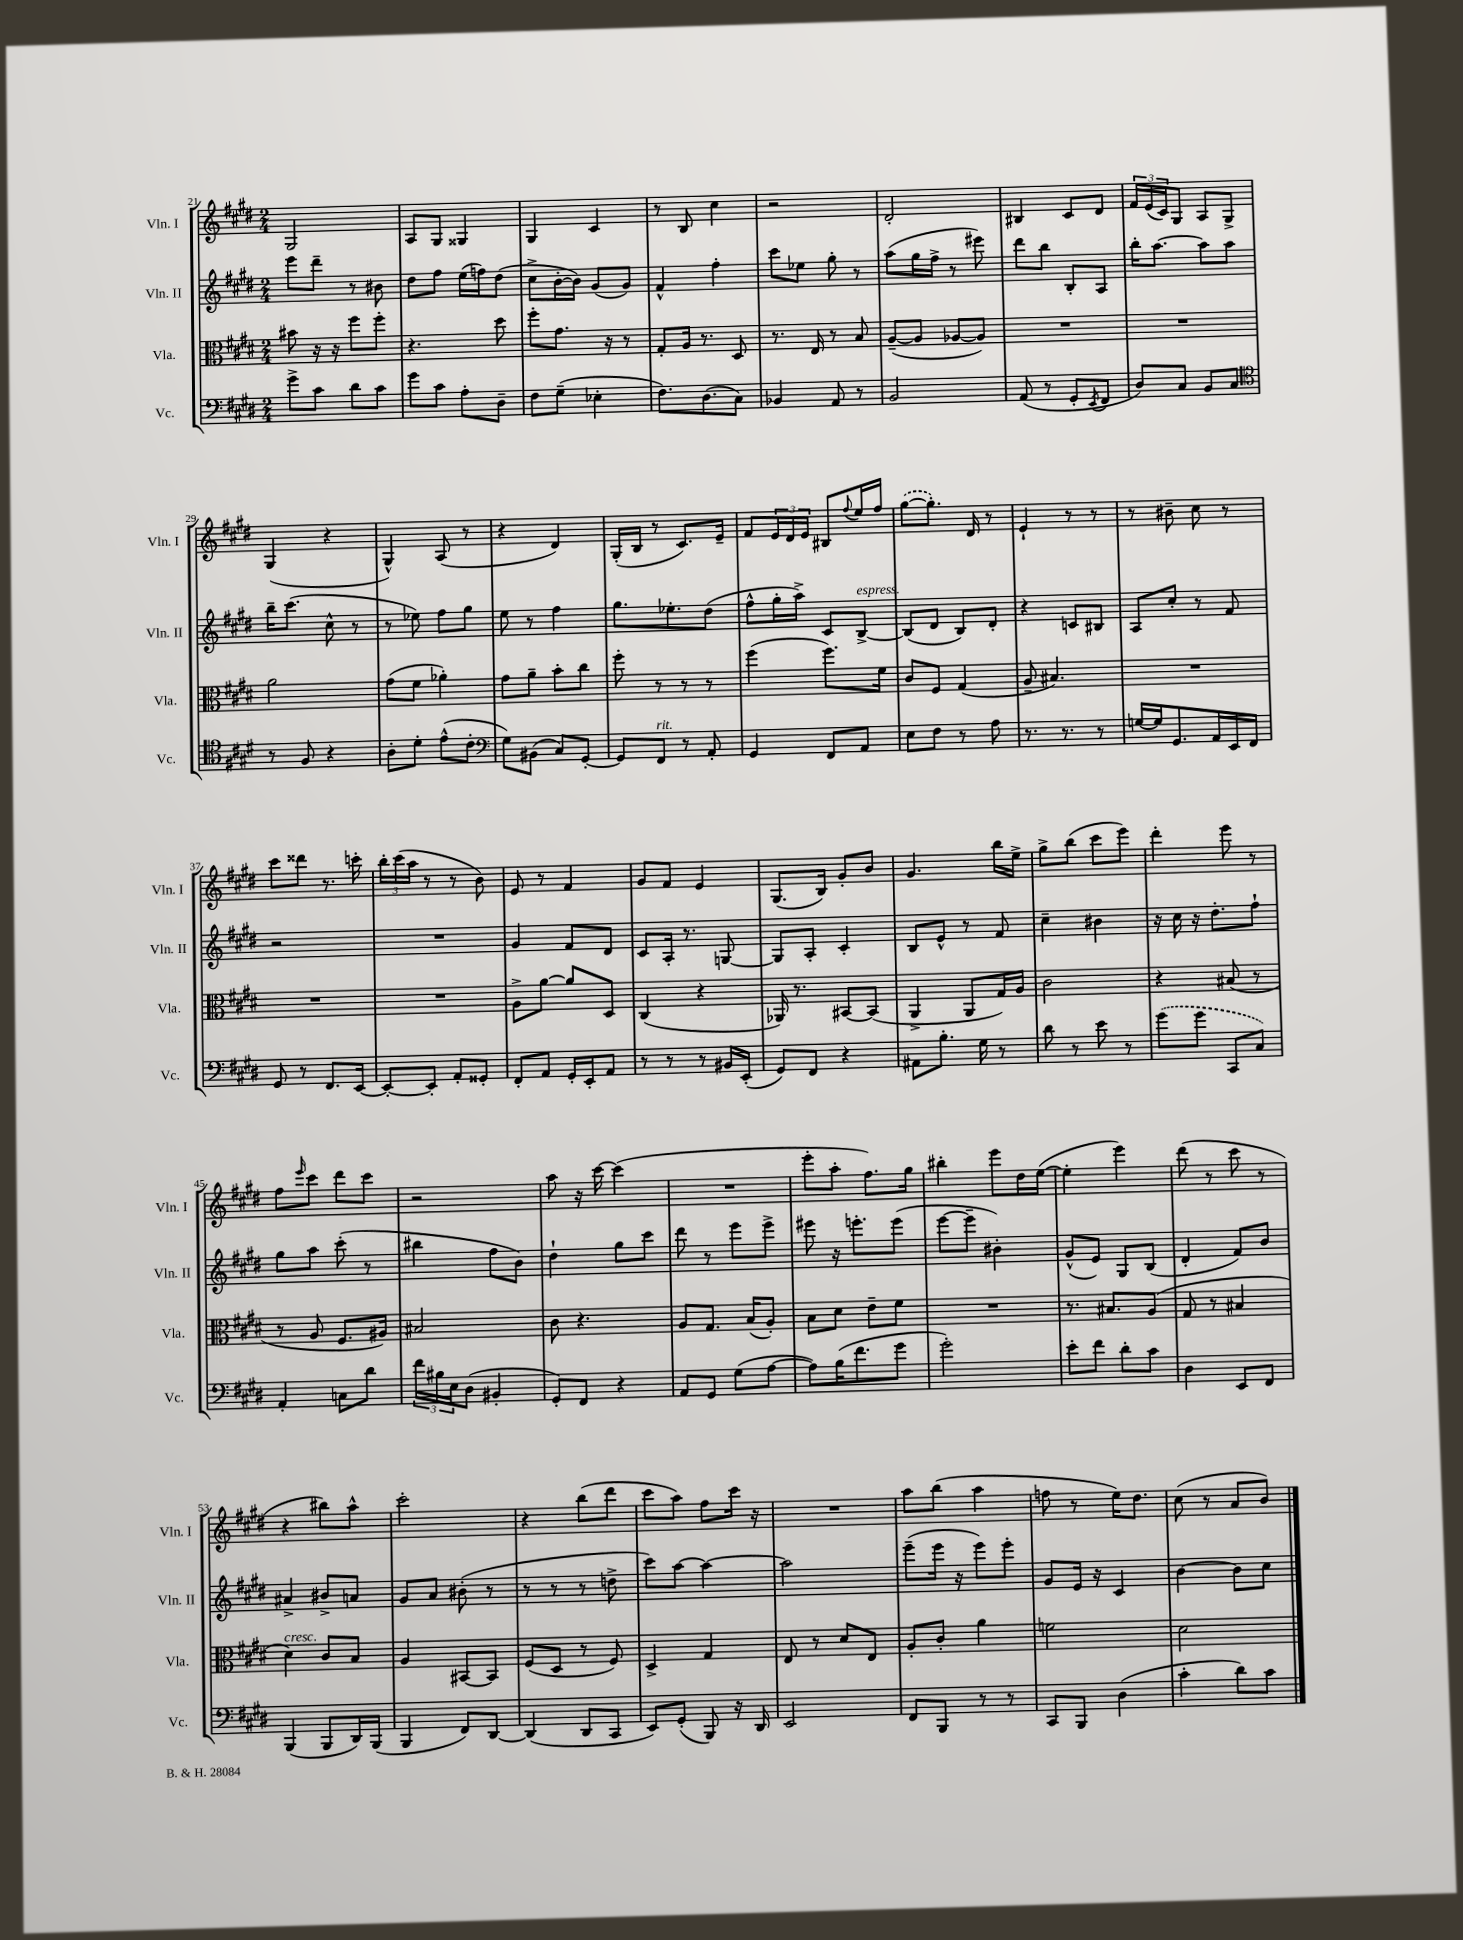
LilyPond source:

<<
\new StaffGroup <<
\new Staff = "s0" \with { instrumentName = "Vln. I" shortInstrumentName = "Vln. I" } {
    \clef treble \key e \major \numericTimeSignature \time 2/4
    gis2 |
    a8 gis8 gisis4 |
    gis4 cis'4 |
    r8 b8 cis''4 |
    r2 |
    dis'2-. |
    bis4 cis'8 dis'8 |
    \tuplet 3/2 { fis'16 e'16( cis'16) } gis8 a8 gis8-> |
    gis4( r4 |
    gis4-^) a8( r8 |
    r4 dis'4) |
    gis16-.( b16 r8 cis'8.) e'16-- |
    fis'8 \tuplet 3/2 { e'16 dis'16 e'16 } bis8 \appoggiatura { fis''8 } e''16 fis''16 |
    \once \slurDashed gis''8~( gis''8.-.) dis'16 r8 |
    e'4-! r8 r8 |
    r8 bis'8-- cis''8 r8 |
    cis'''8 disis'''8 r8. c'''16-. |
    \tuplet 3/2 { b''16-. cis'''16( a''16 } r8 r8 b'8) |
    e'8 r8 fis'4 |
    gis'8 fis'8 e'4 |
    gis8.( b16) gis'8-. b'8 |
    gis'4. b''16 e''16-> |
    gis''8-> b''8( cis'''8 e'''8) |
    dis'''4-. e'''8 r8 |
    fis''8 \grace { e'''16 } cis'''8 dis'''8 cis'''8 |
    r2 |
    a''8 r16 cis'''16~ cis'''4( |
    R2 |
    e'''8-. a''8-. fis''8.) gis''16 |
    bis''4-. e'''8 dis''16 e''16~( |
    e''4-. e'''4) |
    dis'''8( r8 cis'''8 r8 |
    r4 bis''8) a''8-^ |
    cis'''2-. |
    r4 b''8( dis'''8 |
    cis'''8 a''8) fis''8 cis'''16 r16 |
    R2 |
    a''8 b''8( a''4 |
    f''8 r8 e''16) dis''8. |
    cis''8( r8 a'8 b'8) \bar "|." |
}
\new Staff = "s1" \with { instrumentName = "Vln. II" shortInstrumentName = "Vln. II" } {
    \clef treble \key e \major \numericTimeSignature \time 2/4
    e'''8 dis'''8-- r8 bis'8 |
    dis''8 fis''8 e''16( f''16) dis''8( |
    cis''8-> b'16~-. b'16) gis'8( gis'8) |
    fis'4-^ fis''4-. |
    cis'''8 ees''8 gis''8-. r8 |
    a''8( gis''16 fis''16-> r8 eis'''8) |
    dis'''8 b''8 b8-. a8 |
    b''16-. a''8.~ a''8 a''8 |
    b''16-- cis'''8.( cis''8-^ r8 |
    r8 ees''8) fis''8 gis''8 |
    e''8 r8 fis''4 |
    gis''8. ees''8.-. dis''8( |
    fis''8-^ gis''16-. a''16->) cis'8 b8~->^\markup { \italic "espress." } |
    b8( dis'8 b8) dis'8-. |
    r4 c'8 bis8 |
    a8 cis''8-. r8 fis'8 |
    r2 |
    R2 |
    gis'4 fis'8 dis'8 |
    cis'8 a16-. r8. g8~ |
    g8 a8-. cis'4-. |
    b8 e'8-^ r8 fis'8 |
    cis''4-- bis'4 |
    r16 cis''16 r16 dis''8.-. fis''8-! |
    gis''8 a''8 cis'''8-.( r8 |
    bis''4 fis''8 b'8) |
    dis''4-! gis''8 cis'''8 |
    dis'''8 r8 e'''8 e'''8-> |
    eis'''8 r16 e'''8.-. e'''8( |
    e'''8~ e'''8-- bis'4-.) |
    gis'8-^( e'8) gis8 b8( |
    dis'4-. fis'8) b'8 |
    ais'4-> bis'8-> a'8 |
    gis'8 a'8 bis'8-.( r8 |
    r8 r8 r8 d''8-> |
    cis'''8) a''8~ a''4~ |
    a''2 |
    e'''8--( e'''16 r16 e'''8) e'''8-. |
    gis'8 e'16 r16 cis'4 |
    b'4~ b'8 cis''8 \bar "|." |
}
\new Staff = "s2" \with { instrumentName = "Vla." shortInstrumentName = "Vla." } {
    \clef alto \key e \major \numericTimeSignature \time 2/4
    bis'8 r16 r16 fis''8 fis''8-. |
    r4. dis''8 |
    fis''8-. gis'8. r16 r8 |
    gis8-. a16 r8. dis8 |
    r8. e16 r8 b8 |
    a8~--( a8 aes8~ aes8) |
    R2 |
    R2 |
    a'2 |
    gis'8( fis'8 aes'4-.) |
    gis'8 a'8-- b'8-. cis''8 |
    fis''8-. r8 r8 r8 |
    fis''4( fis''8.) fis'16 |
    cis'8 fis8 gis4( |
    a8-- bis4.) |
    R2 |
    R2 |
    R2 |
    a8-> a'8~ a'8 dis8 |
    cis4( r4 |
    aes,16) r8. bis,8~ bis,8( |
    a,4-> a,8 gis16) a16 |
    cis'2 |
    r4 bis8( r8 |
    r8 a8 fis8. ais16) |
    bis2 |
    cis'8 r4. |
    a8 gis8. b16( a8-.) |
    b8 dis'8 e'8-- fis'8 |
    R2 |
    r8. bis8. a8( |
    gis8 r8 bis4 |
    dis'4^\markup { \italic "cresc." }) cis'8 b8 |
    a4 bis,8~ bis,8 |
    fis8( dis8 r8 fis8) |
    dis4-> gis4 |
    e8 r8 dis'8 e8 |
    a8-. cis'8-. a'4 |
    f'2 |
    dis'2 \bar "|." |
}
\new Staff = "s3" \with { instrumentName = "Vc." shortInstrumentName = "Vc." } {
    \clef bass \key e \major \numericTimeSignature \time 2/4
    gis'8-> cis'8 dis'8 cis'8 |
    gis'8 cis'8 a8-. dis8-- |
    fis8 gis8--( ees4-. |
    fis8.) dis8.( cis8) |
    bes,4 a,8 r8 |
    b,2 |
    a,8( r8 gis,8-. \acciaccatura { e,8 } fis,8 |
    dis8) cis8 b,8 cis8 |
    \clef tenor r8 fis8 r4 |
    a8-. dis'8-. e'8-^( cis'8-. |
    \clef bass gis8) bis,8( cis8) gis,8~-. |
    gis,8 fis,8^\markup { \italic "rit." } r8 a,8-. |
    gis,4 fis,8 a,8 |
    e8 fis8 r8 a8 |
    r8. r8. r8 |
    g16~ g16 gis,8. a,16 e,16 fis,16 |
    gis,8 r8 fis,8. e,16~ |
    e,8~-. e,8-. a,8-. gisis,8-. |
    fis,8-. a,8 gis,16-. e,16-. a,8 |
    r8 r8 r8 bis,16 e,16-.( |
    gis,8) fis,8 r4 |
    ais,8 b8.-. gis16 r8 |
    dis'8 r8 e'8 r8 |
    \once \slurDashed gis'8( gis'8 cis,8 cis8) |
    a,4-. c8 dis'8 |
    \tuplet 3/2 { fis'16 bis16 e16 } dis8( bis,4-. |
    gis,8-.) fis,8 r4 |
    a,8 gis,8 gis8( a8~ |
    a8) b16( fis'8. gis'8 |
    gis'2-.) |
    e'8-. fis'8 dis'8-. cis'8 |
    dis4 e,8 fis,8 |
    b,,4( b,,8 dis,16) b,,16( |
    b,,4 fis,8) dis,8~ |
    dis,4( dis,8 cis,8 |
    e,8) gis,8-.( b,,8) r16 dis,16 |
    e,2 |
    fis,8 b,,8 r8 r8 |
    cis,8 b,,8 dis4( |
    cis'4-. dis'8) cis'8 \bar "|." |
}
>>
>>
\layout { \context { \Score currentBarNumber = #21 } }
